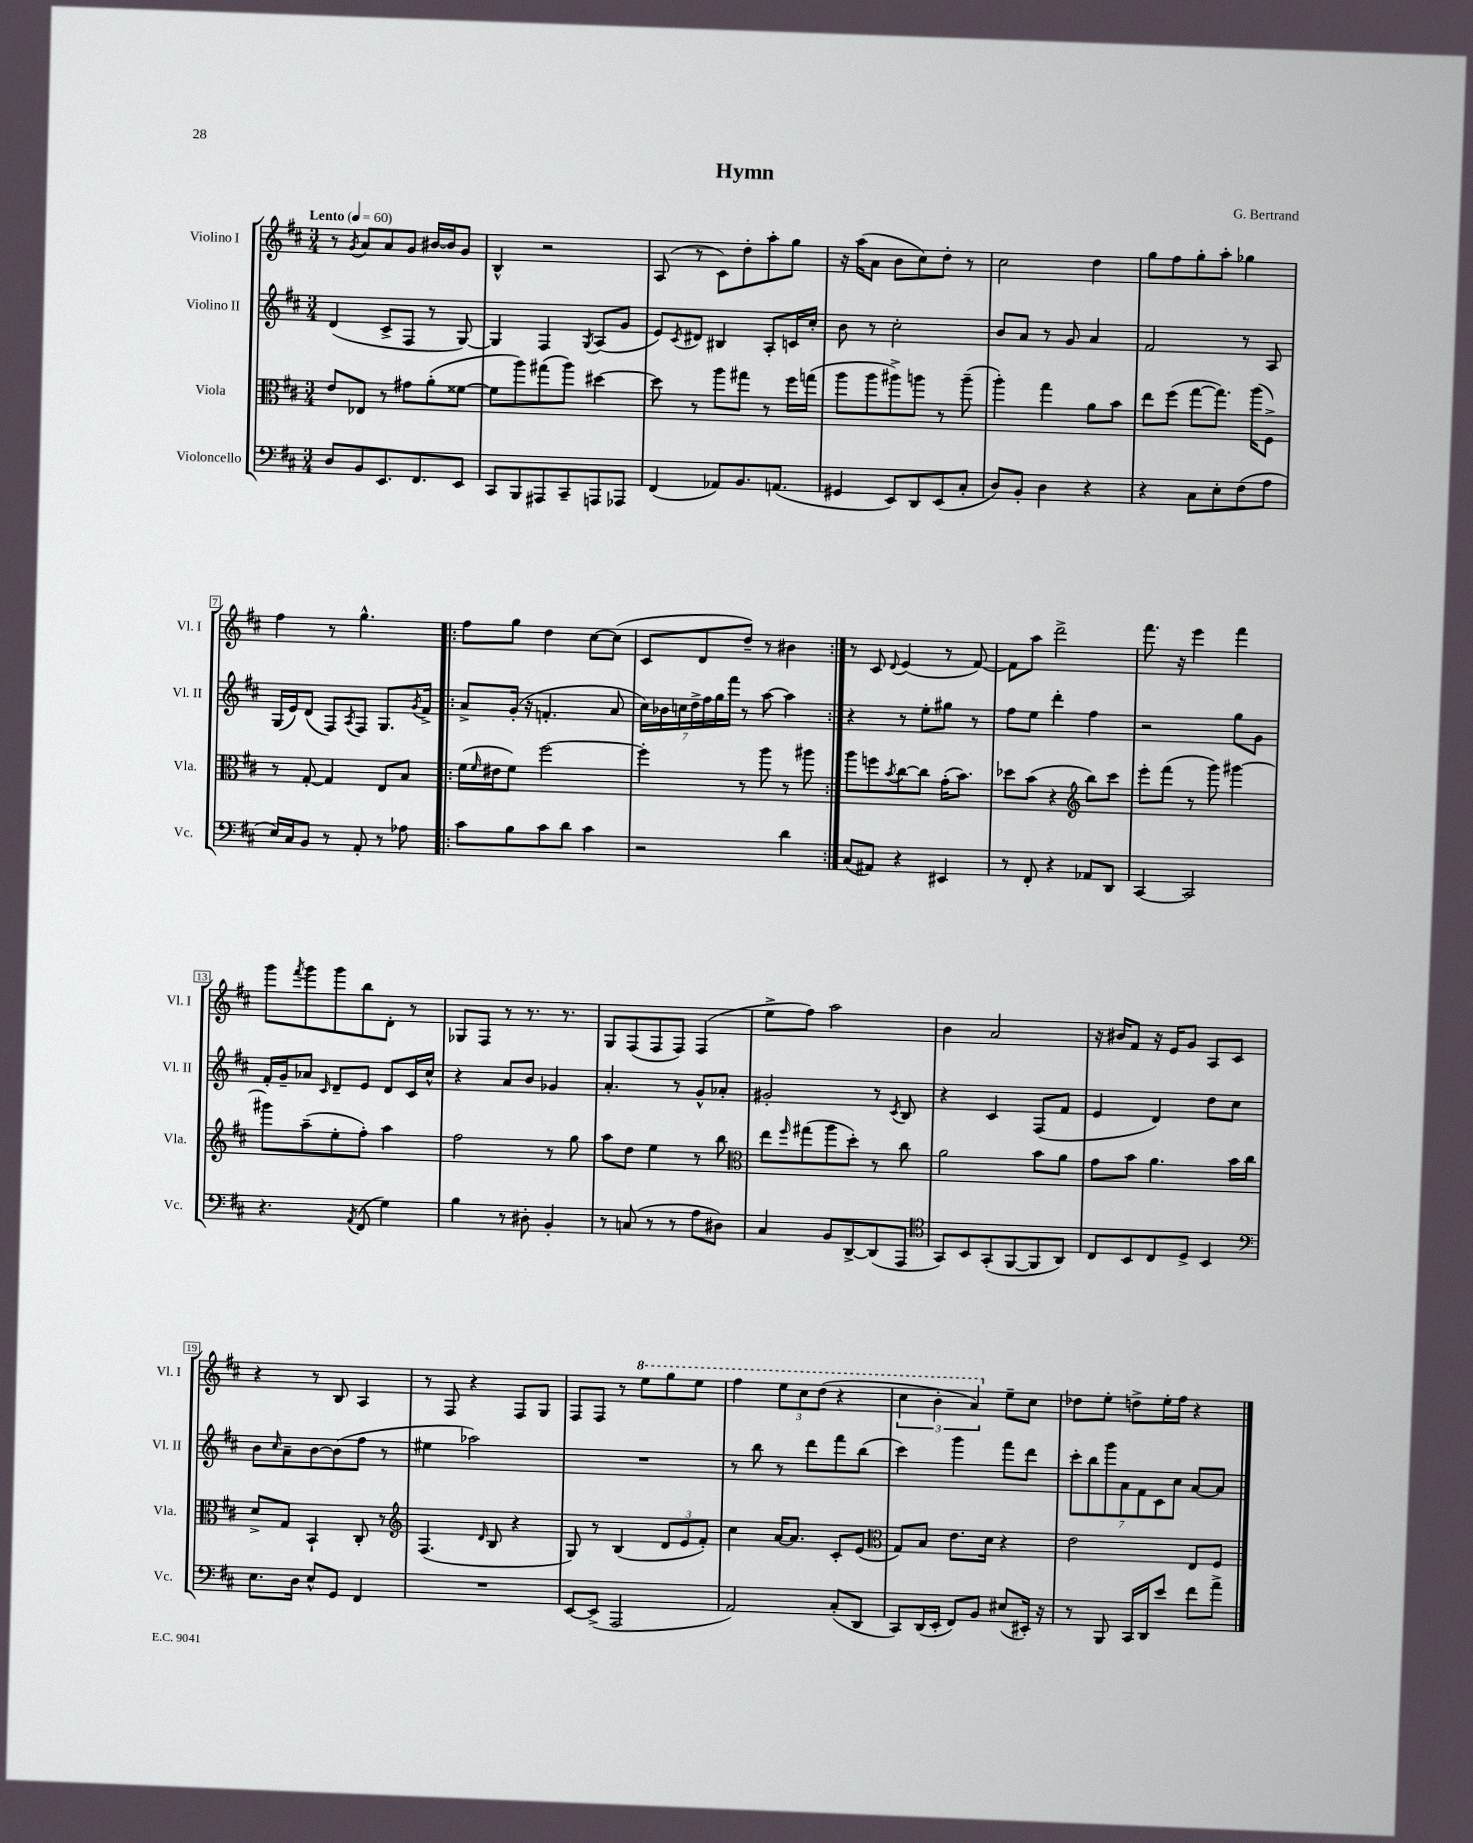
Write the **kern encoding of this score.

**kern	**kern	**kern	**kern
*part4	*part3	*part2	*part1
*staff4	*staff3	*staff2	*staff1
*I"Violoncello	*I"Viola	*I"Violino II	*I"Violino I
*I'Vc.	*I'Vla.	*I'Vl. II	*I'Vl. I
*clefF4	*clefC3	*clefG2	*clefG2
*k[f#c#]	*k[f#c#]	*k[f#c#]	*k[f#c#]
*M3/4	*M3/4	*M3/4	*M3/4
*MM60	*MM60	*MM60	*MM60
=1	=1	=1	=1
!	!	!	!LO:TX:a:B:t=Lento
8D/L	8e/L	(4d/	8r
.	.	.	8qg/
8BB/	8E-X/J	.	8a/L
8.EE/	8r	8c#^/L	8a/
.	8g#X\L	8F#/J	8g/J
8.FF#/	.	.	.
.	(8a'\	8r	[16b#X/LL
.	.	.	16b#/J]
8EE/J	[8f##X\J	[8G/)	8g/J
=2	=2	=2	=2
8CC#/L	8f##\L]	4G/]	4B^^/
8BBB/	8aa\)	.	.
8AAA#X/	(8gg#X\	4F#/	2r
8CC#~/	8aa\J)	.	.
.	.	8qG/	.
8AAAn/	[4dd#X\	(8A/L	.
8AAA-X/J	.	8g/J	.
=3	=3	=3	=3
(4FF#/	8dd#\]	8e/L)	(8A/
.	.	8qc#/	.
.	8r	8d#X/J	8r
8AA-X/L)	8aa\L	4B#X/	8c#\L)
8.BB/	8gg#X\J	.	8dd'\
.	8r	8A'/L	8aa'\
(8.AAn/J	.	.	.
.	16ff#\LL	16cn/L	8gg\J
.	(16ggn\JJ	16cc#'/JJ	.
=4	=4	=4	=4
4GG#X/	8aa\L	8b\	16r
.	.	.	(16aa\KL
.	8aa\	8r	8a\J
8EE/L)	8aa#X^\)	2cc#'\	8b\L
8DD/	8aan\J	.	8cc#\)
(8EE/	8r	.	8dd'\J
8C#'/J	(8aa~\	.	8r
=5	=5	=5	=5
8D/L)	4aa'\)	8b/L	2cc#\
8BB'/J	.	8a/J	.
4D\	4gg\	8r	.
.	.	8g/	.
4r	8a\L	4a/	4dd\
.	8b\J	.	.
=6	=6	=6	=6
4r	8ee\L	2f#/	8gg\L
.	(8ff#\J	.	8ff#\
8C#\L	[8gg\L	.	8gg'\
8E'\	8.gg\J])	.	8aa'\J
(8F#\	.	8r	4gg-X\
.	(16aa\KL	.	.
8A\J	8F#^\J)	8A/	.
!!LO:LB:g=z
=7	=7	=7	=7
16E/LL)	8r	(16G/LL	4ff#\
16C#/J	.	16e/J)	.
8BB/J	[8G'/	(8d/J	.
8r	4G/]	8F#/L)	8r
.	.	8qA/	.
8AA'/	.	8F#/J	4.gg^^\
8r	8E/L	8.G/L	.
8A-X\	8B/J	.	.
.	.	8qg/	.
.	.	16f#^/Jk	.
=8!|:	=8!|:	=8!|:	=8!|:
8c#\L	(16f#\LL	8a^/L	8ff#\L
.	16qqf#/	.	.
.	16e#X\J	.	.
8B\	8f#\J)	(16g'/Jk	8gg\J
.	.	16r	.
8c#\	[2ff#\	4.fn'/	4dd\
8d\J	.	.	.
4c#\	.	.	[8cc#\L
.	.	8a/	(8cc#\J]
=9	=9	=9	=9
2r	4ff#'\]	28cc#\LL)	8c#/L
.	.	28b-X\	.
.	.	28ccn\	.
.	.	28dd^\	.
.	.	.	8d/
.	.	28ff#\	.
.	.	28gg\	.
.	.	28fff#\JJ	.
.	8r	8r	8dd~/J)
.	8aa\	[8aa\	8r
4d\	8r	4aa\]	4b#X\
.	8aa#X\	.	.
=10:|!	=10:|!	=10:|!	=10:|!
(8C#/L	8aa\L	4r	8r
8AA#X/J)	8ffn\	.	8c#/
.	8qb/	.	8qqd/
4r	[8cc#\	8r	(4e/
.	8cc#\J]	8ee'\L	.
4EE#X/	(16g'\KL	8gg#X\J	8r
.	8.b\J)	.	.
.	.	8r	[8f#/)
=11	=11	=11	=11
8r	8dd-X\L	8ff#\L	8f#\L]
8FF#'/	(8b\J	8ee\J	8aa\J
4r	4r	4ddd'\	2ddd^\
*	*clefG2	*	*
8AA-X/L	8bb\L)	4ff#\	.
8DD/J	8ccc#\J	.	.
=12	=12	=12	=12
[4CC#/	8eee'\L	2r	8.fff#\
.	(8fff#\J	.	.
.	.	.	16r
2CC#/]	8r	.	4eee\
.	8ggg\)	.	.
.	[4ggg#X\	8gg\L	4fff#\
.	.	8g\J	.
!!LO:LB:g=z
=13	=13	=13	=13
4.r	8ggg#X\L]	16f#'/LL	8ggg\L
.	.	16g~/J	.
.	.	.	8qfff#/
.	(8aa~\	8a-X/J	8ggg\
.	.	16qqc#/	.
.	8ee'\	8d~/L	8ggg\
8qAA/	.	.	.
(8FF#/	8ff#'\J)	8e/J	8bb\
4G\)	4aa\	8d/L	8d'\J
.	.	16c#/L	8r
.	.	16cc#^^/JJ	.
=14	=14	=14	=14
4B\	2ff#\	4r	8G-X/L
.	.	.	8F#/J
8r	.	8a/L	8r
8D#X'\	.	8b/J	8.r
4BB'/	8r	4g-X/	.
.	.	.	8.r
.	8gg\	.	.
=15	=15	=15	=15
8r	8aa\L	4.a'/	8G/L
(8Cn/	8dd\J	.	(8F#/
8r	4ee\	.	8F#/
8r	.	8r	8F#/J)
8A\L	8r	8g^^/L	(4F#/
8D#X\J)	8bb\	8a-X'/J	.
=16	=16	=16	=16
*	*clefC3	*	*
4C#/	8ee\L	2g#X'/	8ee^\L
.	16qqff#/	.	.
.	(8gg#X\	.	8ff#\J)
8BB/L	8aa\	.	2aa\
[8DD^/	8dd'\J)	.	.
(8DD/]	8r	8r	.
.	.	8qc#/	.
8AAA/J	8cc#\	8B/	.
=17	=17	=17	=17
*clefC4	*	*	*
8GG/L)	2a\	4r	4b\
8BB/	.	.	.
(8GG'/	.	4c#/	2a/
[8FF#/	.	.	.
8FF#/]	8b\L	(8F#/L	.
8AA/J)	8a\J	8f#/J	.
=18	=18	=18	=18
8C#/L	8g\L	4e/	16r
.	.	.	16b#X/KL
8BB/	8b\J	.	8f#/J
8C#/	4.a\	4d/)	16r
.	.	.	16e/KL
8D^/J	.	.	8g/J
4BB/	.	8dd\L	8A/L
.	16b\LL	8cc#\J	8c#/J
.	16cc#\JJ	.	.
!!LO:LB:g=z
=19	=19	=19	=19
*clefF4	*	*	*
8.E\L	8d^/L	8b\L	4r
.	.	16qqcc#/	.
.	8G/J	8a~\	.
16D\Jk	.	.	.
8E^^/L	4BB`/	[8b\	8r
8GG/J	.	(8b\]	8B/
4FF#/	8C#'/	8ff#\J	4A/
.	8r	8r	.
=20	=20	=20	=20
*	*clefG2	*	*
2.r	(4.F#/	4ee#X\	8r
.	.	.	8F#/
.	.	2aa-X\)	4r
.	16qqd/	.	.
.	8B/	.	.
.	4r	.	8F#/L
.	.	.	8G/J
=21	=21	=21	=21
[8EE/L	8G/)	2.r	8F#/L
(8EE^/J]	8r	.	8F#/J
2AAA/	(4B/	.	8r
*	*	*	*8va
.	.	.	8eee\L
.	12d/L	.	8ggg\
.	12e/	.	.
.	.	.	8eee\J
.	12f#'/J)	.	.
=22	=22	=22	=22
2AA/)	4cc#\	8r	4fff#\
.	.	8bb\	.
.	[16a/KL	8r	12eee\L
.	8.a/J]	.	.
.	.	.	12ccc#\
.	.	8ddd\L	.
.	.	.	(12ddd\J
(8C#'/L	8c#'/L	8fff#\	4r
8DD/J	(8e/J	(8bb\J	.
=23	=23	=23	=23
*	*clefC3	*	*
8CC#/L)	8G/L)	4ccc#\)	6ccc#\
(16DD/L	8B/J	.	.
.	.	.	6bb'\
16EE'/JJ	.	.	.
8FF#/L)	8.e\L	4ggg\	.
.	.	.	6aa/)
8BB/J	.	.	.
.	16d\Jk	.	.
*	*	*	*X8va
(8E#X/L	4r	8fff#\L	8ee~\L
16EE#X'/Jk)	.	8ddd\J	8cc#\J
16r	.	.	.
=24	=24	=24	=24
8r	2e\	14ccc#'\L	8dd-X\L
.	.	14bb\	.
8BBB/	.	.	8ee'\J
.	.	14ggg\	.
.	.	14a\	.
16CC#/LL	.	.	8ddn^\L
.	.	14f#\	.
16DD/J	.	.	.
.	.	14c#\	.
8e/J	.	.	16ee'\L
.	.	14cc#\J	.
.	.	.	16ff#\JJ
8f#\L	8E/L	[8a/L	4r
8a^\J	8F#/J	8a/J]	.
==	==	==	==
*-	*-	*-	*-
